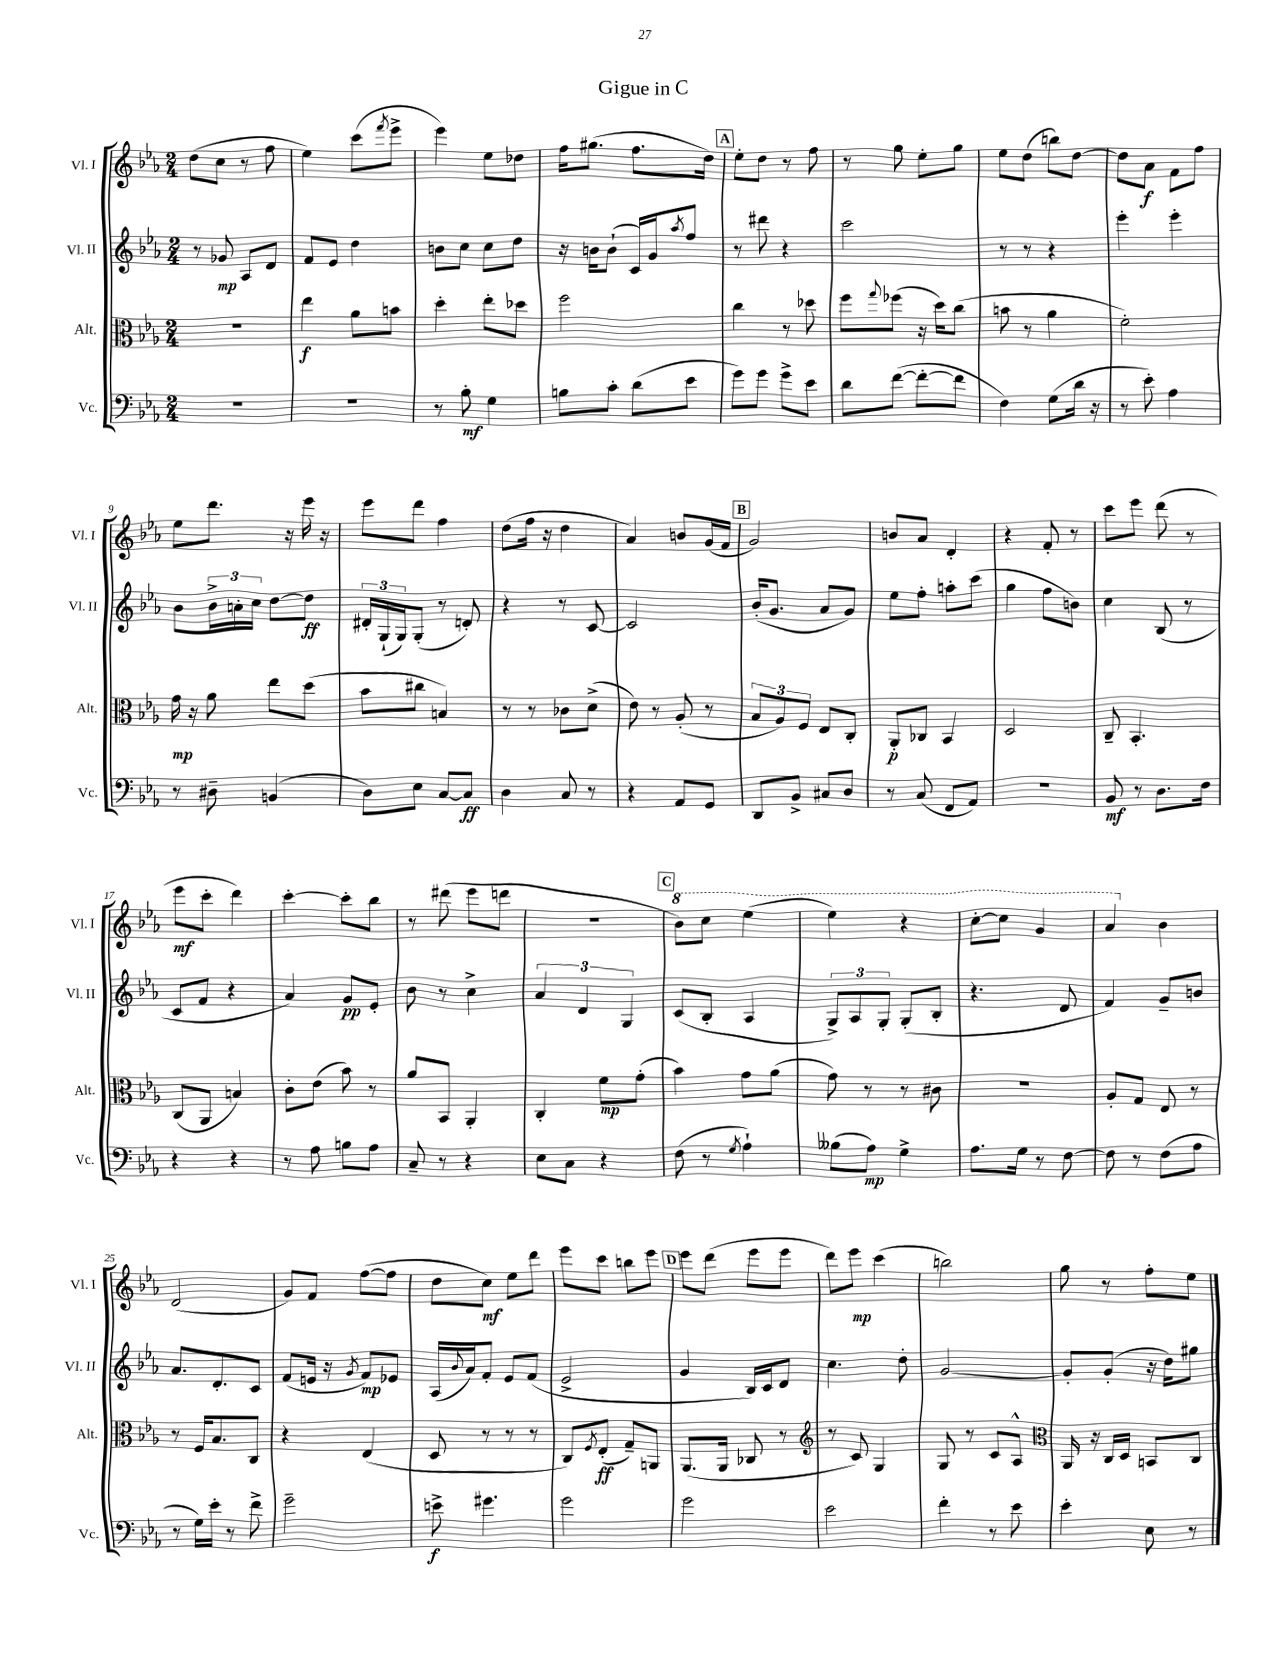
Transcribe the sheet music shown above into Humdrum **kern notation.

**kern	**dynam	**kern	**dynam	**kern	**dynam	**kern	**dynam
*part4	*part4	*part3	*part3	*part2	*part2	*part1	*part1
*staff4	*staff4	*staff3	*staff3	*staff2	*staff2	*staff1	*staff1
*I"Vc.	*	*I"Alt.	*	*I"Vl. II	*	*I"Vl. I	*
*I'Vc.	*	*I'Alt.	*	*I'Vl. II	*	*I'Vl. I	*
*clefF4	*	*clefC3	*	*clefG2	*	*clefG2	*
*k[b-e-a-]	*	*k[b-e-a-]	*	*k[b-e-a-]	*	*k[b-e-a-]	*
*M2/4	*	*M2/4	*	*M2/4	*	*M2/4	*
=1	=1	=1	=1	=1	=1	=1	=1
2r	.	2r	.	8r	.	(8dd\L	.
.	.	.	.	8g-X/	mp	8cc\J	.
.	.	.	.	8A-/L	.	8r	.
.	.	.	.	8d/J	.	8ff\	.
=2	=2	=2	=2	=2	=2	=2	=2
2r	.	4ee-\	f	8f/L	.	4ee-\)	.
.	.	.	.	8e-/J	.	.	.
.	.	8a-\L	.	4dd\	.	(8ccc\L	.
.	.	.	.	.	.	8qfff/	.
.	.	8bn\J	.	.	.	8eee-^\J	.
=3	=3	=3	=3	=3	=3	=3	=3
8r	.	4dd'\	.	8bn\L	.	4eee-\)	.
8B-'\	mf	.	.	8cc\J	.	.	.
4G\	.	8ee-'\L	.	8cc\L	.	8ee-\L	.
.	.	8dd-X\J	.	8dd\J	.	8dd-X\J	.
=4	=4	=4	=4	=4	=4	=4	=4
8Bn\L	.	2ff\	.	16r	.	16ff\KL	.
.	.	.	.	16bn\KL	.	(8.gg#X\J	.
8c'\J	.	.	.	(8b`\J	.	.	.
(8d\L	.	.	.	16c/LL)	.	8.ff\L	.
.	.	.	.	16g/J	.	.	.
.	.	.	.	8qaa-/	.	.	.
8e-\J	.	.	.	8ff/J	.	.	.
.	.	.	.	.	.	16dd\Jk)	.
!!LO:REH:place=s1:t=A
=5	=5	=5	=5	=5	=5	=5	=5
8g\L)	.	4cc\	.	8r	.	8ee-'\L	.
8g\J	.	.	.	8ddd#X\	.	8dd\J	.
8g^\L	.	8r	.	4r	.	8r	.
8e-\J	.	8dd-X\	.	.	.	8ff\	.
=6	=6	=6	=6	=6	=6	=6	=6
8d\L	.	8ff\L	.	2ccc\	.	8r	.
.	.	8qqgg/	.	.	.	.	.
([8f\J	.	(8ff-X\J	.	.	.	8gg\	.
8f'\L_	.	16r	.	.	.	8ee-'\L	.
.	.	16dd\KL)	.	.	.	.	.
8f\J]	.	(8cc\J	.	.	.	8gg\J	.
=7	=7	=7	=7	=7	=7	=7	=7
4F\)	.	8bn\	.	8r	.	8ee-\L	.
.	.	8r	.	8r	.	(8dd\J	.
(8G\L	.	4a-\	.	4r	.	8bbn\L)	.
16d\Jk	.	.	.	.	.	[8dd\J	.
16r	.	.	.	.	.	.	.
=8	=8	=8	=8	=8	=8	=8	=8
8r	.	2f'\)	.	4eee-'\	.	8dd\L]	.
8e-'\)	.	.	.	.	.	8a-\J	f
4A-\	.	.	.	4eee-'\	.	8f\L	.
.	.	.	.	.	.	8ff\J	.
!!LO:LB:g=z
=9	=9	=9	=9	=9	=9	=9	=9
8r	.	16g\	mp	8b-\L	.	8ee-\L	.
.	.	16r	.	.	.	.	.
8D#X~\	.	8a-\	.	24b-^\L	.	8.ddd\J	.
.	.	.	.	24an'\	.	.	.
.	.	.	.	24cc\JJ	.	.	.
(4BBn/	.	8ee-\L	.	[8dd\L	.	.	.
.	.	.	.	.	.	16r	.
.	.	(8dd\J	.	8dd\J]	ff	16eee-\	.
.	.	.	.	.	.	16r	.
=10	=10	=10	=10	=10	=10	=10	=10
8D\L)	.	8b-\L	.	24d#X'/LL	.	8eee-\L	.
.	.	.	.	(24G`/	.	.	.
.	.	.	.	24G/J)	.	.	.
8E-\J	.	8cc#X\J	.	(8G'/J	.	8ddd\J	.
[8C/L	.	4Bn/)	.	8r	.	4ff\	.
8C/J]	ff	.	.	8dn'/)	.	.	.
=11	=11	=11	=11	=11	=11	=11	=11
4D\	.	8r	.	4r	.	(8dd\L	.
.	.	8r	.	.	.	16ff\Jk	.
.	.	.	.	.	.	16r	.
8C/	.	8c-X\L	.	8r	.	4dd\	.
8r	.	(8d^\J	.	[8c/	.	.	.
=12	=12	=12	=12	=12	=12	=12	=12
4r	.	8e-\)	.	2c/]	.	4a-/)	.
.	.	8r	.	.	.	.	.
8AA-/L	.	(8A-'/	.	.	.	8bn/L	.
8GG/J	.	8r	.	.	.	(16g/L	.
.	.	.	.	.	.	16f/JJ	.
!!LO:REH:place=s1:t=B
=13	=13	=13	=13	=13	=13	=13	=13
8DD/L	.	12B-/L	.	(16b-'/KL	.	2g/)	.
.	.	.	.	8.g/J	.	.	.
.	.	12A-/)	.	.	.	.	.
8BB-^/J	.	.	.	.	.	.	.
.	.	12F/J	.	.	.	.	.
8C#X/L	.	8E-/L	.	8a-/L	.	.	.
8D/J	.	8C'/J	.	8g/J)	.	.	.
=14	=14	=14	=14	=14	=14	=14	=14
8r	.	8AA-'/L	p	8ee-\L	.	8bn/L	.
(8C/	.	8C-X/J	.	8ff'\J	.	8a-/J	.
8FF/L	.	4BB-/	.	8aan'\L	.	4d'/	.
8AA-/J)	.	.	.	(8ccc\J	.	.	.
=15	=15	=15	=15	=15	=15	=15	=15
2r	.	2D/	.	4gg\	.	4r	.
.	.	.	.	8ff\L	.	8f'/	.
.	.	.	.	8bn\J)	.	8r	.
=16	=16	=16	=16	=16	=16	=16	=16
8BB-/	mf	8C~/	.	4cc\	.	8ccc\L	.
8r	.	4.BB-'/	.	.	.	8eee-\J	.
8.D\L	.	.	.	(8B-/	.	(8ddd\	.
.	.	.	.	8r	.	8r	.
16F\Jk	.	.	.	.	.	.	.
!!LO:LB:g=z
=17	=17	=17	=17	=17	=17	=17	=17
4r	.	(8C/L	.	8c/L	.	8eee-\L	mf
.	.	8AA-/J	.	8f/J	.	8ccc'\J	.
4r	.	4Bn/)	.	4r	.	4ddd\)	.
=18	=18	=18	=18	=18	=18	=18	=18
8r	.	8c'\L	.	4a-/)	.	[4ccc'\	.
8A-\	.	(8e-\J	.	.	.	.	.
8Bn\L	.	8b-\)	.	8g/L	pp	8ccc'\L]	.
8A-\J	.	8r	.	8e-'/J	.	8bb-\J	.
=19	=19	=19	=19	=19	=19	=19	=19
8C~/	.	8a-/L	.	8b-\	.	8r	.
8r	.	8BB-/J	.	8r	.	(8ddd#X\	.
4r	.	4AA-'/	.	4cc^\	.	8eee-\L	.
.	.	.	.	.	.	8dddn\J	.
=20	=20	=20	=20	=20	=20	=20	=20
8E-\L	.	4C'/	.	6a-/	.	2r	.
8C\J	.	.	.	.	.	.	.
.	.	.	.	6d/	.	.	.
4r	.	8f\L	mp	.	.	.	.
.	.	.	.	6G/	.	.	.
.	.	(8g'\J	.	.	.	.	.
!!LO:REH:place=s1:t=C
=21	=21	=21	=21	=21	=21	=21	=21
*	*	*	*	*	*	*8va	*
(8F\	.	4b-\)	.	(8c/L	.	8bb-\L)	.
8r	.	.	.	8B-'/J	.	8ccc\J	.
8qG/	.	.	.	.	.	.	.
4A-`\)	.	8g\L	.	4A-/	.	(4eee-\	.
.	.	(8a-\J	.	.	.	.	.
=22	=22	=22	=22	=22	=22	=22	=22
(8B--X\L	.	8g\)	.	12G^/L)	.	4eee-\)	.
.	.	.	.	12A-/	.	.	.
8A-\J)	mp	8r	.	.	.	.	.
.	.	.	.	12G'/J	.	.	.
4G^\	.	8r	.	(8G'/L	.	4r	.
.	.	8c#X\	.	8B-'/J	.	.	.
=23	=23	=23	=23	=23	=23	=23	=23
8.A-\L	.	2r	.	4.r	.	[8ccc'\L	.
.	.	.	.	.	.	8ccc\J]	.
16G\Jk	.	.	.	.	.	.	.
8r	.	.	.	.	.	4gg/	.
[8F\	.	.	.	8d/	.	.	.
=24	=24	=24	=24	=24	=24	=24	=24
8F\]	.	8A-'/L	.	4f/)	.	4aa-/	.
8r	.	8G/J	.	.	.	.	.
*	*	*	*	*	*	*X8va	*
(8F\L	.	8E-/	.	8g~/L	.	4b-\	.
8A-\J	.	8r	.	8bn/J	.	.	.
!!LO:LB:g=z
=25	=25	=25	=25	=25	=25	=25	=25
8r	.	8r	.	8.a-/L	.	(2d/	.
16G\LL)	.	16F/KL	.	.	.	.	.
16e-'\JJ	.	8.B-/	.	8.d'/	.	.	.
8r	.	.	.	.	.	.	.
8f^\	.	8C/J	.	8c/J	.	.	.
=26	=26	=26	=26	=26	=26	=26	=26
2g~\	.	4r	.	(8f/L	.	8g/L)	.
.	.	.	.	16en/Jk	.	8f/J	.
.	.	.	.	16r	.	.	.
.	.	.	.	8qg/	.	.	.
.	.	(4E-/	.	8f/L)	mp	([8ff\L	.
.	.	.	.	8e-X/J	.	8ff\J]	.
=27	=27	=27	=27	=27	=27	=27	=27
8en^\	f	8D/	.	(16A-/LL	.	8dd\L	.
.	.	.	.	8qqb-/	.	.	.
.	.	.	.	16a-/J)	.	.	.
4.g#X\	.	8r	.	8f'/J	.	8cc\J)	mf
.	.	8r	.	8e-/L	.	8ee-\L	.
.	.	8r	.	(8f/J	.	8ddd\J	.
=28	=28	=28	=28	=28	=28	=28	=28
2g\	.	8C/L)	.	2e-^/	.	8eee-\L	.
.	.	8qF/	.	.	.	.	.
.	.	(8E-'/J	ff	.	.	8ccc\J	.
.	.	8G~/L)	.	.	.	8bbn\L	.
.	.	8AAn/J	.	.	.	8eee-\J	.
!!LO:REH:place=s1:t=D
=29	=29	=29	=29	=29	=29	=29	=29
2g\	.	(8.AA-/L	.	4g/	.	8eee-\L	.
.	.	.	.	.	.	(8ddd\J	.
.	.	16AA-/Jk	.	.	.	.	.
.	.	8C-X/	.	16B-/LL)	.	8eee-\L	.
.	.	.	.	16c/J	.	.	.
.	.	8r	.	8d/J	.	8eee-\J	.
=30	=30	=30	=30	=30	=30	=30	=30
*	*	*clefG2	*	*	*	*	*
2e-\	.	8r	.	4.cc\	.	8ddd\L)	.
.	.	8c/)	.	.	.	8eee-\J	mp
.	.	4G/	.	.	.	(4ccc\	.
.	.	.	.	8dd'\	.	.	.
=31	=31	=31	=31	=31	=31	=31	=31
4f'\	.	8G/	.	[2g/	.	2bbn\)	.
.	.	8r	.	.	.	.	.
8r	.	8c/L	.	.	.	.	.
8e-\	.	8A-^^/J	.	.	.	.	.
=32	=32	=32	=32	=32	=32	=32	=32
*	*	*clefC3	*	*	*	*	*
4e-'\	.	16AA-/	.	8g'/L]	.	8gg\	.
.	.	16r	.	.	.	.	.
.	.	16C/LL	.	(8g'/J	.	8r	.
.	.	16D/JJ	.	.	.	.	.
8E-\	.	8BBn/L	.	16r	.	8ff'\L	.
.	.	.	.	16dd\KL)	.	.	.
8r	.	8C/J	.	8gg#X\J	.	8ee-\J	.
==	==	==	==	==	==	==	==
*-	*-	*-	*-	*-	*-	*-	*-
